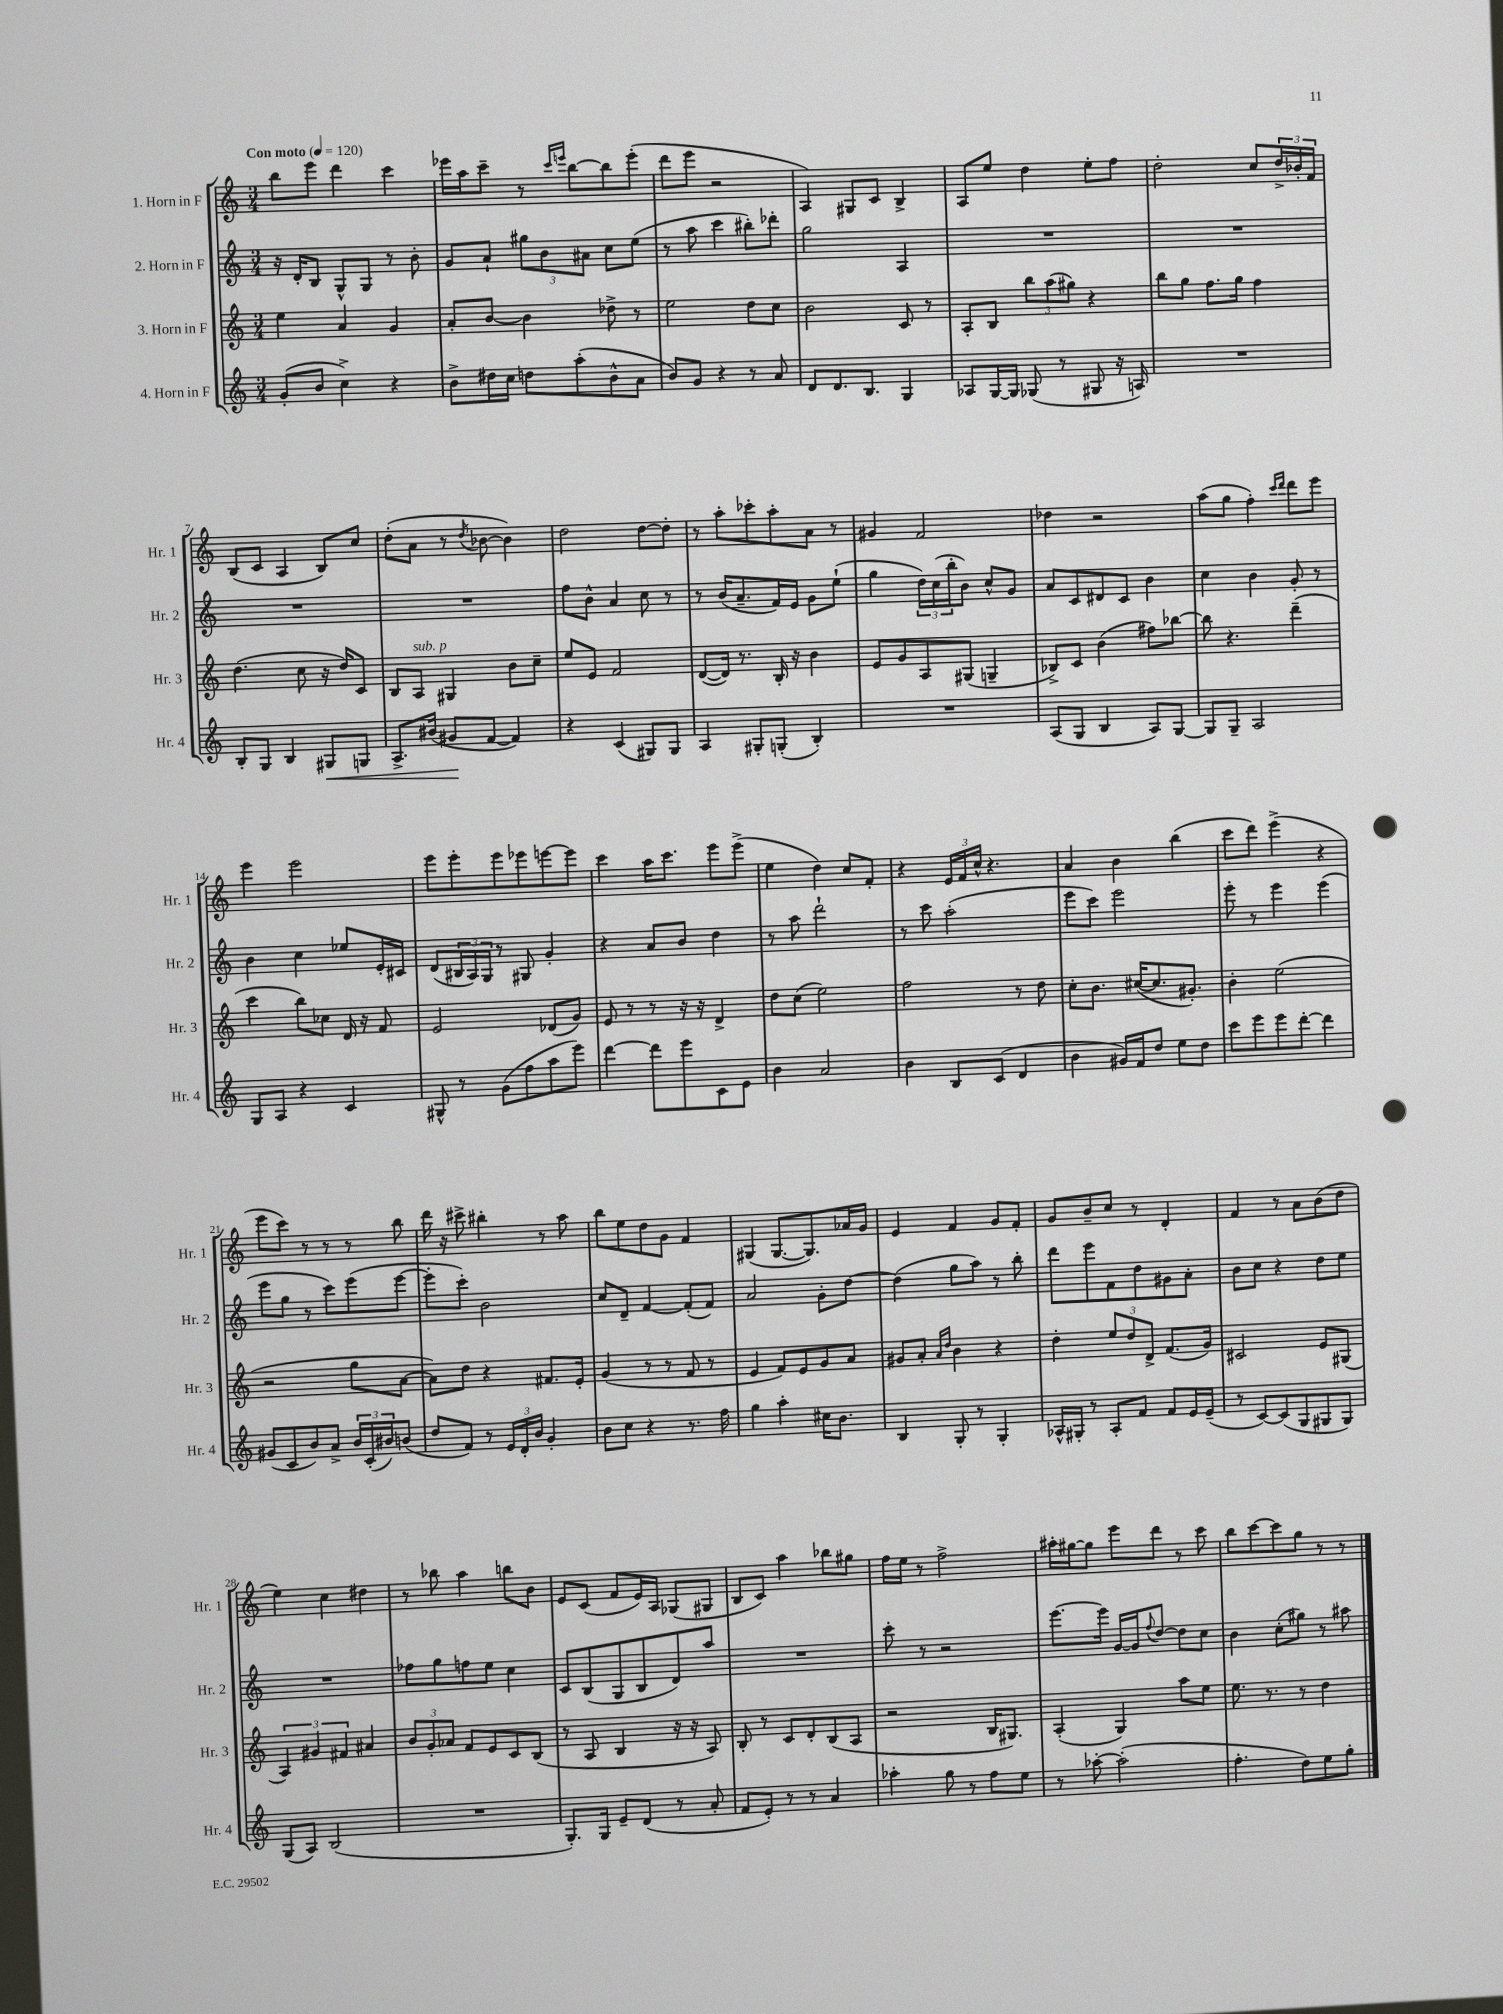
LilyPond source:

<<
\new StaffGroup <<
\new Staff = "s0" \with { instrumentName = "1. Horn in F" shortInstrumentName = "Hr. 1" } {
    \clef treble \key c \major \numericTimeSignature \time 3/4 \tempo "Con moto" 4 = 120
    b''8 e'''8 d'''4 c'''4 |
    ees'''16 a''16 c'''8-- r8 \grace { c'''16 e'''16 } b''8~ b''8 e'''8-.( |
    d'''8 e'''8 r2 |
    a4) gis8 c'8 b4-> |
    a8 e''8 d''4 e''8-. f''8 |
    d''2-. c''8 \tuplet 3/2 { d''16-> bes'16-. f'16 } |
    b8( c'8 a4 b8) c''8 |
    d''8-.( a'8 r8 \acciaccatura { d''8 } bes'8~ bes'4) |
    d''2 d''8~ d''8-. |
    r8 a''8-. ces'''8-. a''8-. a'8 r8 |
    gis'4 f'2 |
    des''4 r2 |
    a''8( g''8 f''4-.) \grace { c'''16 d'''16 } d'''8 e'''8 |
    e'''4 e'''2 |
    e'''8 e'''8-. e'''8 ees'''8 e'''8~ e'''8 |
    c'''4 a''16 c'''8. e'''8 e'''8->( |
    e''4 d''4) c''8 f'8-. |
    r4 \tuplet 3/2 { e'16 f'16 c''16-^ } r4. |
    a'4 b'4 b''4( |
    c'''8 d'''8) e'''4->( r4 |
    e'''8 c'''8) r8 r8 r8 b''8 |
    d'''16 r16 cis'''8-> bis''4-. r8 a''8 |
    b''8 e''8 d''8 g'8 f'4 |
    gis4( gis8.~ gis8.) aes'16 g'16 |
    e'4 f'4 g'8 f'8-. |
    g'8 b'8-- c''8 r8 d'4-. |
    f'4 r8 a'8 b'8( d''8 |
    e''4) c''4 dis''4 |
    r8 bes''8 a''4 b''8 b'8 |
    e'8 c'8( f'8 e'16) a16 ges8( gis8 |
    b8 c'8) a''4 bes''8 gis''8 |
    f''16 e''16 r8 f''2-> |
    ais''16-. gis''16~ gis''8 e'''8 d'''8 r8 c'''8 |
    b''8 c'''8~ c'''8 g''8 r8 r8 \bar "|." |
}
\new Staff = "s1" \with { instrumentName = "2. Horn in F" shortInstrumentName = "Hr. 2" } {
    \clef treble \key c \major \numericTimeSignature \time 3/4
    r16 d'16-. b8 g8-^ g8 r8 b'8-. |
    g'8 a'8-! \tuplet 3/2 { gis''8 b'8 ais'8 } c''8 e''8( |
    r8 a''8 c'''4 bis''8-.) des'''8-. |
    g''2 a4 |
    R2. |
    R2. |
    R2. |
    R2. |
    f''8 b'8-^ a'4 c''8 r8 |
    r8 b'16( a'8.-- f'16) e'16 g'8 e''8-!( |
    g''4 \tuplet 3/2 { d''16) c''16( b''16-. } b'8) c''8-^ g'8 |
    a'8 c'8 dis'8 c'8 b'4 |
    c''4 b'4 g'8-. r8 |
    b'4 c''4 ees''8 e'16-. cis'16 |
    d'8( \tuplet 3/2 { bis16 a16) g16 } r8 gis8 g'4-. |
    r4 a'8 b'8 d''4 |
    r8 a''8 d'''2-! |
    r8 c'''8 a''2-.( |
    e'''8 c'''8) e'''2 |
    e'''8-. r8 e'''4 e'''4( |
    e'''8 g''8 r8 c'''8) e'''8( e'''8~ |
    e'''8-. c'''8-.) b'2 |
    c''8 d'8-- f'4~ f'8-.( f'8) |
    a'2 g'8-. d''8~ |
    d''4( g''8 a''8) r8 b''8-. |
    d'''8 e'''8 f'8 d''8 gis'8 a'8-. |
    b'8 c''8 r4 d''8 e''8 |
    R2. |
    fes''8 g''8 f''8 e''8 c''4 |
    c'8 b8( g8 b8 d'8) a''8 |
    R2. |
    c'''8-. r8 r2 |
    e'''8.~ e'''16 g'16~ g'16 \appoggiatura { f''8 } d''8~ d''8 c''8 |
    b'4 c''8-.( gis''8) r8 ais''8 \bar "|." |
}
\new Staff = "s2" \with { instrumentName = "3. Horn in F" shortInstrumentName = "Hr. 3" } {
    \clef treble \key c \major \numericTimeSignature \time 3/4
    e''4 a'4 g'4 |
    a'8-. b'8~ b'4 des''8-> r8 |
    e''2 d''8 c''8 |
    b'2 c'8 r8 |
    a8-. b8 \tuplet 3/2 { b''8 a''8( gis''8) } r4 |
    b''8 g''8 f''8. g''16 f''4 |
    d''4.( c''8 r16 d''16) c'8 |
    b8 a8^\markup { \italic "sub. p" } gis4 b'8 c''8-- |
    e''8 e'8 f'2 |
    d'8~( d'16) r8. b16-. r16 b'4 |
    e'8 g'8 a8 gis8( g4-- |
    bes8->) c'8 b'4( fis''8) bes''8~ |
    bes''8 r4. d'''4--( |
    c'''4 b''8) ces''8 d'16 r16 f'8 |
    e'2 des'8( g'8) |
    e'8 r8 r8 r16 r16 d'4-> |
    d''8 c''8( e''2) |
    f''2 r8 d''8 |
    c''8-. b'8. cis''16~( cis''8. gis'8.-.) |
    b'4-. e''2( |
    r2 g''8 a'8~ |
    a'8) d''8 r4 fis'8. e'16-. |
    g'4( r8 r8 f'8 r8 |
    e'4 f'8) e'8 g'8 a'8 |
    gis'8 a'8-. \grace { a'16 d''16 } b'4 r4 |
    d''4-. \tuplet 3/2 { e''8 d''8 d'8-> } f'8.( g'16) |
    cis'2 e'8 gis8( |
    \tuplet 3/2 { a4) gis'4 fis'4 } ais'4 |
    \tuplet 3/2 { b'8 g'8-. aes'8 } f'8 e'8 c'8 b8( |
    r8 a8 b4 r16 r16 a8) |
    b8-. r8 c'8 d'8-. b8( a8 |
    r2 b16 gis8.) |
    a4-.( g4) a''8 e''8 |
    e''8. r8. r8 d''4 \bar "|." |
}
\new Staff = "s3" \with { instrumentName = "4. Horn in F" shortInstrumentName = "Hr. 4" } {
    \clef treble \key c \major \numericTimeSignature \time 3/4
    g'8-.( b'8 c''4->) r4 |
    b'8-> dis''16 c''16 d''8 a''8-.( b'8-^ a'8 |
    b'8) g'8 r4 r8 a'8 |
    d'8 d'8. b8. g4 |
    aes8 g16~ g16 ges8( r8 gis8 r16 a16) |
    R2. |
    b8-. g8 b4 gis8\< g8 |
    a8.-> bis'16( gis'8\! f'8~ f'4) |
    r4 c'4( gis8) gis8 |
    a4 gis8-. g8-.( b4-.) |
    R2. |
    a8( g8 b4 a8) g8~ |
    g8 g8-- a2 |
    g8 a8 r4 c'4 |
    gis8-^ r8 g'8( f''8 a''8 e'''8) |
    d'''4~ d'''8 e'''8 c'8 e'8 |
    b'4 a'2 |
    b'4 b8 c'8( d'4 |
    b'4 gis'16) f'16 d''8 e''8 d''8 |
    c'''8 e'''8 e'''8 d'''8~-. d'''4 |
    gis'8( c'8 b'8) a'8-> \tuplet 3/2 { b'16 c'16-.( bis'16) } b'8( |
    d''8 f'8) r8 \tuplet 3/2 { e'16 d'16-. b'16 } g'4-. |
    b'8 c''8 r4 r8. f''16 |
    g''4 a''4-. cis''16 b'8. |
    b4 g8-. r8 g4-. |
    aes16-^ gis16-. r8 aes8-. f'8 f'8 e'16 e'16--( |
    r8 c'8~) c'8( g8 gis8 gis8) |
    g8( a8) b2( |
    R2. |
    g8.-.) g16 e'8-- d'8( r8 a'8-. |
    f'8 e'8-.) r8 r8 a'4 |
    aes''4-. g''8 r8 f''8 e''8 |
    r8 aes''8~-. aes''2-.( |
    f''4.-. d''8) e''8 g''8-. \bar "|." |
}
>>
>>
